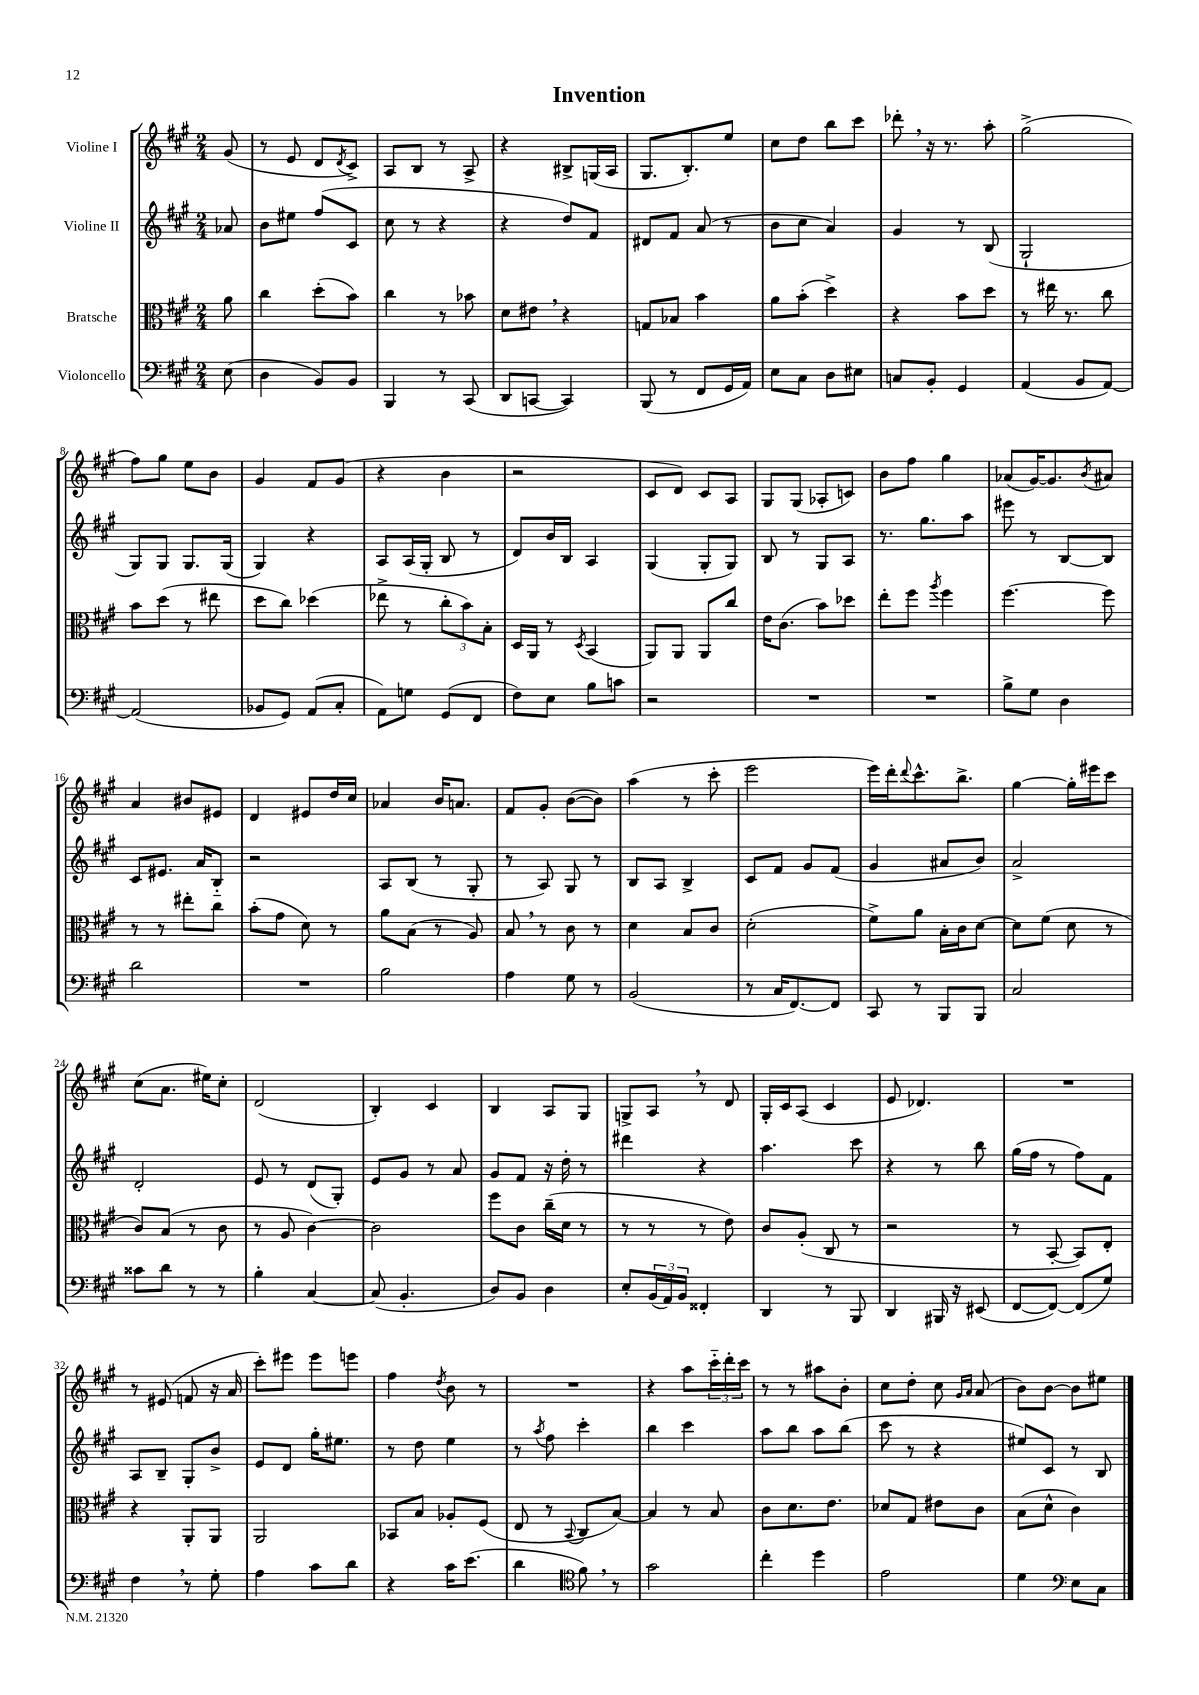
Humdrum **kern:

**kern	**kern	**kern	**kern
*staff4	*staff3	*staff2	*staff1
*clefF4	*clefC3	*clefG2	*clefG2
*k[f#c#g#]	*k[f#c#g#]	*k[f#c#g#]	*k[f#c#g#]
*M2/4	*M2/4	*M2/4	*M2/4
(8E	8a	8a-	(8g#
=	=	=	=
4D	4cc#	8b	8r
.	.	8ee#	8e
8BB)	(8dd'	(8ff#	8d
.	.	.	8qd
8BB	8b)	8c#	8c#^)
=	=	=	=
4BBB	4cc#	8cc#	8A
.	.	8r	8B
8r	8r	4r	8r
(8CC#	8b-	.	8A^
=	=	=	=
8DD	8d	4r	4r
[8CC	8e#	.	.
4CC])	4r	8dd)	8B#^
.	.	8f#	(16G
.	.	.	16A
=	=	=	=
(8BBB	8G	8d#	8.G#
8r	8B-	8f#	.
.	.	.	8.B')
8FF#	4b	(8a	.
16GG#	.	8r	8ee
16AA)	.	.	.
=	=	=	=
8E	8a	8b	8cc#
8C#	(8b'	8cc#	8dd
8D	4dd^)	4a)	8bb
8E#	.	.	8ccc#
=	=	=	=
8C	4r	4g#	8ddd-'
8BB'	.	.	16r
.	.	.	8.r
4GG#	8b	8r	.
.	8dd	(8B	8aa'
=	=	=	=
(4AA	8r	2G#`	(2gg#^
.	16ee#	.	.
.	8.r	.	.
8BB	.	.	.
[8AA)	8cc#	.	.
=	=	=	=
(2AA]	8b	8G#)	8ff#)
.	(8dd	8G#	8gg#
.	8r	8.G#	8ee
.	8ee#	.	8b
.	.	(16G#	.
=	=	=	=
8BB-	8dd	4G#)	4g#
8GG#)	8cc#)	.	.
(8AA	(4dd-	4r	8f#
8C#'	.	.	(8g#
=	=	=	=
8AA)	8ee-^	8A	4r
8G	8r	(16A	.
.	.	16G#'	.
(8GG#	12cc#'	8B	4b
.	12b)	.	.
8FF#	.	8r	.
.	12B'	.	.
=	=	=	=
8F#)	16D	8d)	2r
.	16AA	.	.
8E	8r	16b	.
.	.	16B	.
.	8qD	.	.
8B	(4BB	4A	.
8c	.	.	.
=	=	=	=
2r	8AA)	(4G#	8c#
.	8AA	.	8d)
.	8AA	8G#'	8c#
.	8cc#	8G#)	8A
=	=	=	=
2r	16e	8B	8G#
.	(8.c#	.	.
.	.	8r	(8G#
.	8b)	8G#	8A-'
.	8dd-	8A	8c)
=	=	=	=
2r	8ee'	8.r	8b
.	8ff#	.	8ff#
.	.	8.gg#	.
.	8qaa	.	.
.	4ff#	.	4gg#
.	.	8aa	.
=	=	=	=
8B^	[4.ff#	8eee#	(8a-
8G#	.	8r	[16g#)
.	.	.	8.g#]
4D	.	[8B	.
.	.	.	8qb
.	8ff#]	8B]	8a#
=	=	=	=
2d	8r	8c#	4a
.	8r	8.e#	.
.	8ee#'	.	8b#
.	.	16a	.
.	8cc#	8B'~	8e#
=	=	=	=
2r	(8b'	2r	4d
.	8g#	.	.
.	8d)	.	8e#
.	8r	.	16dd
.	.	.	16cc#
=	=	=	=
2B	8a	8A	4a-
.	(8B	(8B	.
.	8r	8r	16b
.	.	.	8.a
.	8A)	8G#'	.
=	=	=	=
4A	8B	8r	8f#
.	8r	8A)	8g#'
8G#	8c#	8G#	([8b
8r	8r	8r	8b])
=	=	=	=
(2BB	4d	8B	(4aa
.	.	8A	.
.	8B	4B^	8r
.	8c#	.	8ccc#'
=	=	=	=
8r	(2d'	8c#	2eee
16C#	.	8f#	.
[8.FF#)	.	.	.
.	.	8g#	.
8FF#]	.	(8f#	.
=	=	=	=
8CC#	8f#^)	4g#	16eee)
.	.	.	16ddd'
.	.	.	8qqddd
8r	8a	.	8.ccc#^^
8BBB	16B'	8a#	.
.	16c#	.	8.bb^
8BBB	[8d	8b)	.
=	=	=	=
2C#	8d]	2a^	[4gg#
.	(8f#	.	.
.	8d	.	16gg#']
.	.	.	16eee#
.	8r	.	8ccc#
=	=	=	=
8c##	8c#)	2d'	(8cc#
8d	(8B	.	8.a
8r	8r	.	.
.	.	.	16ee#)
8r	8c#	.	8cc#'
=	=	=	=
4B'	8r	8e	(2d
.	8A	8r	.
[4C#	[4c#)	(8d	.
.	.	8G#')	.
=	=	=	=
(8C#]	2c#]	8e	4B')
4.BB'	.	8g#	.
.	.	8r	4c#
.	.	8a	.
=	=	=	=
8D)	8ff#	8g#	4B
8BB	8c#	8f#	.
4D	(16cc#~	16r	8A
.	16d	16dd'	.
.	8r	8r	8G#
=	=	=	=
8E'	8r	4ddd#	8G^
(24BB	8r	.	8A
24AA)	.	.	.
24BB	.	.	.
4FF##'	8r	4r	8r
.	8e)	.	8d
=	=	=	=
4DD	8c#	4.aa	16G#'
.	.	.	16c#
.	(8A'	.	(8A
8r	8C#	.	4c#
8BBB	8r	8ccc#	.
=	=	=	=
4DD	2r	4r	8e
.	.	.	4.d-)
16BBB#	.	8r	.
16r	.	.	.
(8EE#	.	8bb	.
=	=	=	=
[8FF#	8r	(16gg#	2r
.	.	16ff#	.
8FF#_)	[8BB'	8r	.
(8FF#]	8BB])	8ff#)	.
8G#)	8E'	8f#	.
=	=	=	=
4F#	4r	8A	8r
.	.	8B~	(8e#
8r	8AA'	8G#'	8f
8G#'	8AA	8b^	16r
.	.	.	16a
=	=	=	=
4A	2AA	8e	8ccc#')
.	.	8d	8eee#
8c#	.	16gg#'	8eee#
.	.	8.ee#	.
8d	.	.	8eee
=	=	=	=
4r	8BB-	8r	4ff#
.	8B	8dd	.
.	.	.	8qdd
16c#	8A-'	4ee	8b
(8.e	.	.	.
.	(8F#	.	8r
=	=	=	=
4d	8E	8r	2r
.	.	8qaa	.
.	8r	8ff#	.
*clefC4	*	*	*
.	8qqBB	.	.
8f#)	8C#	4ccc#'	.
8r	[8B)	.	.
=	=	=	=
2g#	4B]	4bb	4r
.	8r	4ccc#	8aa
.	8B	.	24ccc#'~
.	.	.	24ddd'
.	.	.	24ccc#
=	=	=	=
4cc#'	8c#	8aa	8r
.	8.d	8bb	8r
4dd	.	8aa	8aa#
.	8.e	.	.
.	.	(8bb	8b'
=	=	=	=
2e	8d-	8ccc#	8cc#
.	8G#	8r	8dd'
.	8e#	4r	8cc#
.	.	.	16qqg#
.	.	.	16qqa
.	8c#	.	(8a
=	=	=	=
4d	(8B	8ee#)	8b)
.	8d^^	8c#	[8b
*clefF4	*	*	*
8E	4c#)	8r	8b]
8C#	.	8B	8ee#
==	==	==	==
*-	*-	*-	*-
